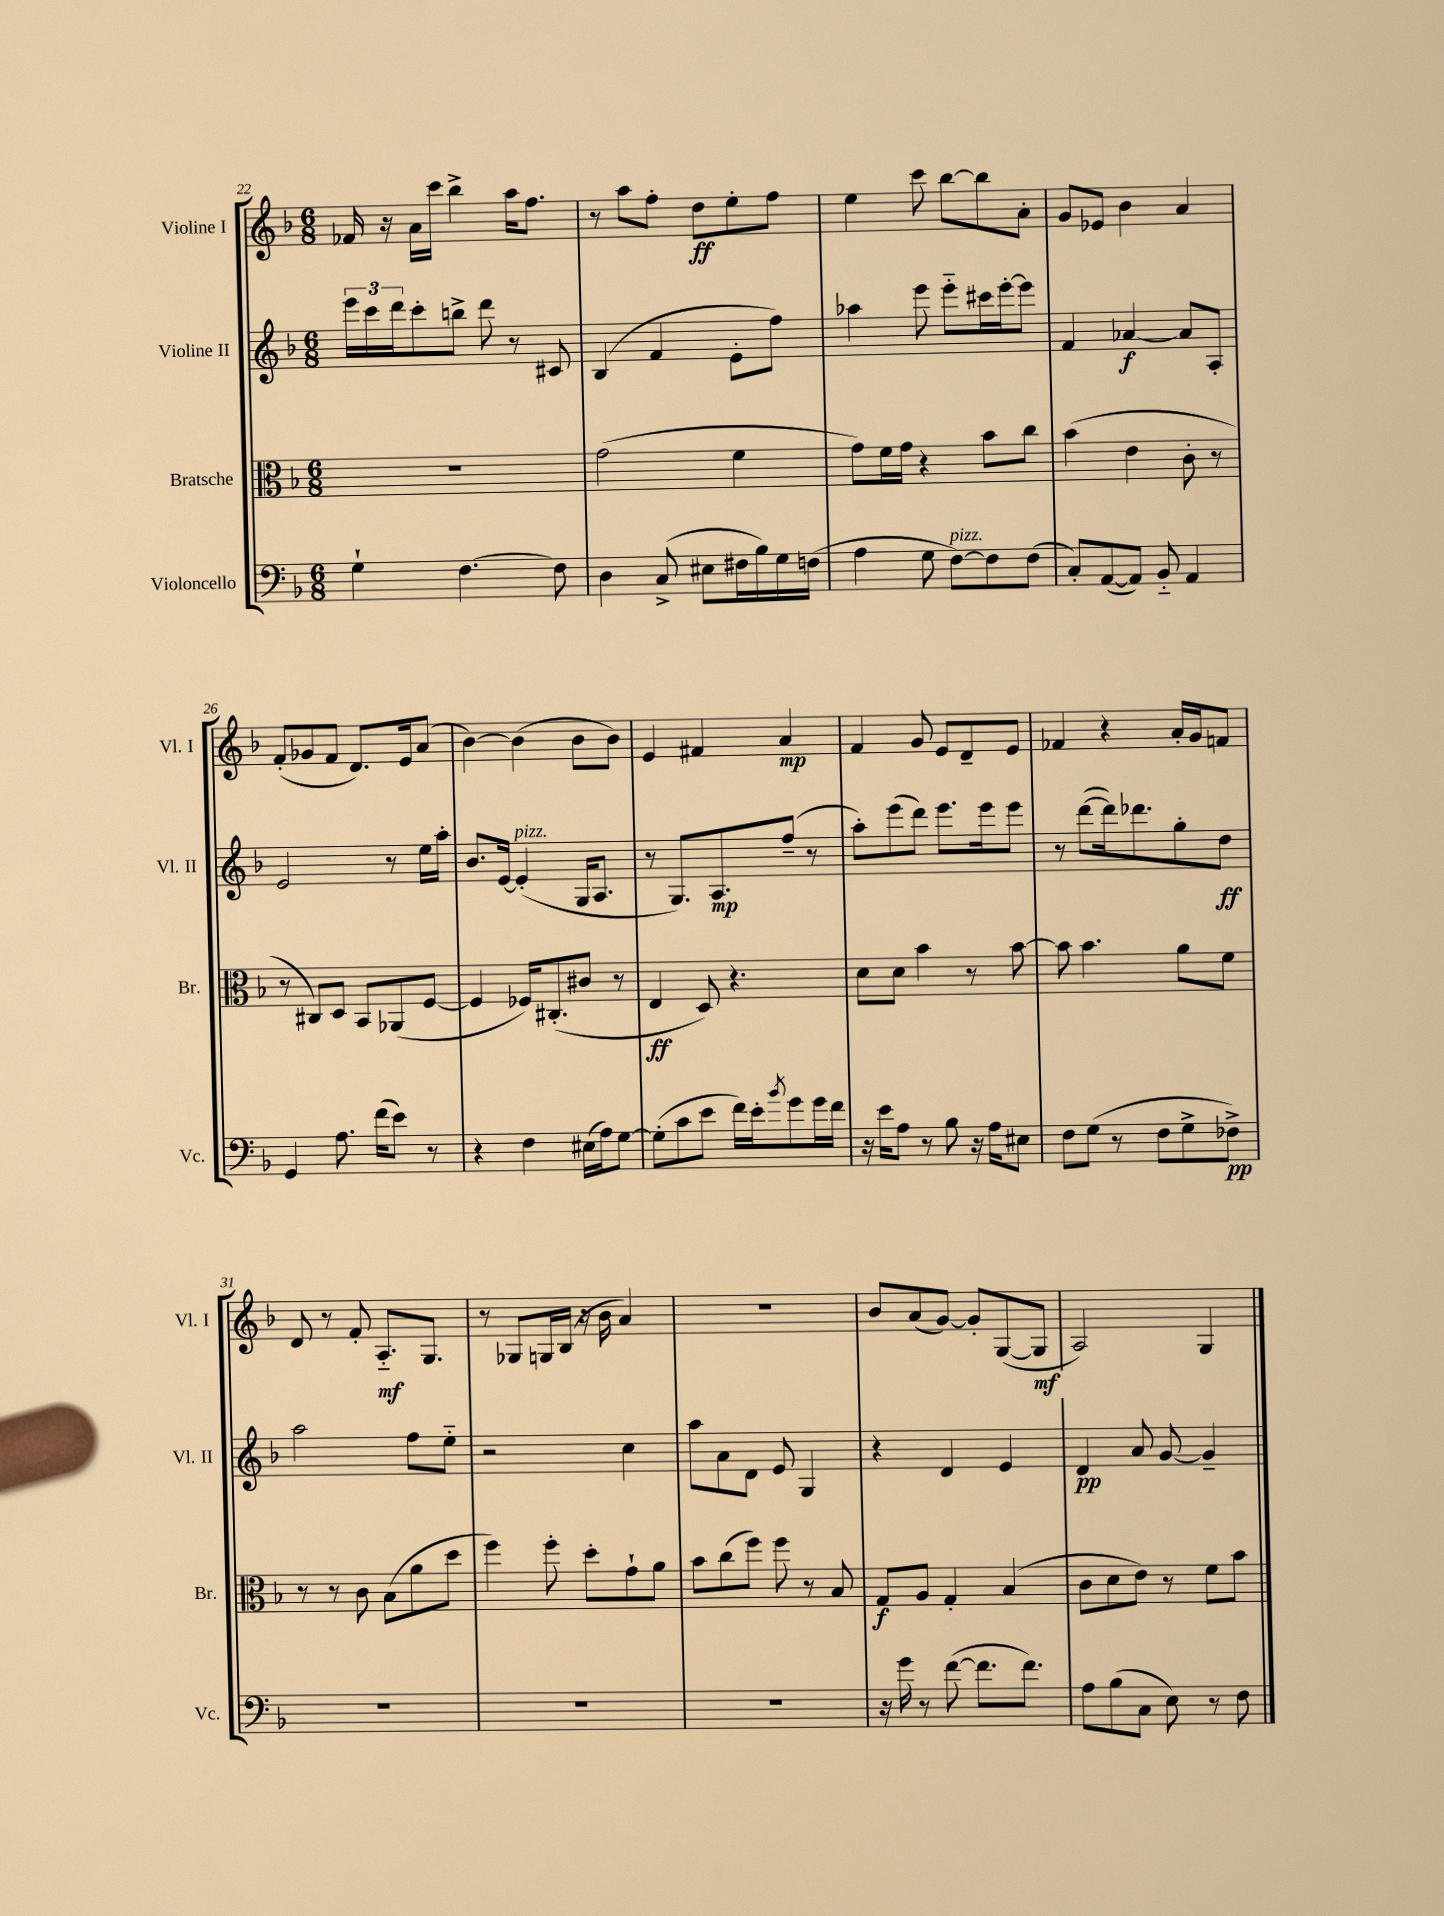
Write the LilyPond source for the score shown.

<<
\new StaffGroup <<
\new Staff = "s0" \with { instrumentName = "Violine I" shortInstrumentName = "Vl. I" } {
    \clef treble \key f \major \numericTimeSignature \time 6/8
    fes'16 r16 a'16 c'''16 bes''4-> a''16 f''8. |
    r8 a''8 f''8-. d''8\ff e''8-. f''8 |
    e''4 c'''8 bes''8~ bes''8 a'8-. |
    g'8 ees'8 bes'4 a'4 |
    f'8-.( ges'8 f'8 d'8.) e'16 a'8( |
    bes'4~) bes'4( bes'8 bes'8) |
    e'4 fis'4 a'4\mp |
    f'4 g'8 e'8 d'8-- e'8 |
    fes'4 r4 a'16-. g'16 f'8 |
    d'8 r8 f'8-. a8.-_\mf g8. |
    r8 ges8 g16 bes16( r16 bes'16 a'4) |
    R2. |
    bes'8 a'8( g'8~) g'8-. g8~( g8\mf |
    a2) g4 \bar "|." |
}
\new Staff = "s1" \with { instrumentName = "Violine II" shortInstrumentName = "Vl. II" } {
    \clef treble \key f \major \numericTimeSignature \time 6/8
    \tuplet 3/2 { e'''16 c'''16 d'''16 } c'''8-. b''8-> d'''8 r8 cis'8 |
    bes4( f'4 e'8-. f''8) |
    aes''4 e'''8 e'''8-_ cis'''16 e'''16~-. e'''8 |
    f'4 aes'4~\f aes'8 a8-. |
    e'2 r8 e''16 a''16-. |
    bes'8. e'16~ e'4-.^\markup { \italic "pizz." }( g16 a8. |
    r8 g8.) a8.\mp f''8--( r8 |
    a''8-.) e'''8( d'''8) e'''8. e'''16 e'''8 |
    r8 d'''8~( d'''16) des'''8. g''8-. d''8\ff |
    a''2 f''8 e''8-_ |
    r2 c''4 |
    a''8 a'8 d'8 e'8 g4 |
    r4 d'4 e'4 |
    d'4\pp a'8 g'8~ g'4-- \bar "|." |
}
\new Staff = "s2" \with { instrumentName = "Bratsche" shortInstrumentName = "Br." } {
    \clef alto \key f \major \numericTimeSignature \time 6/8
    R2. |
    g'2( f'4 |
    g'8) f'16 g'16 r4 bes'8 c''8 |
    bes'4( e'4 c'8-. r8 |
    r8 cis8) d8 bes,8 aes,8( f8~ |
    f4 fes16) cis8.-.( cis'8 r8 |
    e4\ff d8) r4. |
    d'8 d'8 bes'4 r8 bes'8~ |
    bes'8 bes'4. a'8 f'8 |
    r8 r8 c'8 bes8( a'8 d''8 |
    f''4) f''8-. d''8-. g'8-! a'8 |
    bes'8 c''8( f''8) f''8 r8 bes8 |
    g8\f a8 g4-. bes4( |
    c'8 d'8 e'8) r8 f'8 bes'8 \bar "|." |
}
\new Staff = "s3" \with { instrumentName = "Violoncello" shortInstrumentName = "Vc." } {
    \clef bass \key f \major \numericTimeSignature \time 6/8
    g4-! f4.~ f8 |
    d4 c8->( eis8 fis16 bes16) g16 f16( |
    a4 g8 f8~^\markup { \italic "pizz." }) f8 f8( |
    c8-.) a,8~( a,8) bes,8-_ a,4 |
    g,4 a8. f'16( e'8) r8 |
    r4 f4 eis16( a16) g8~ |
    g8-.( c'8 e'8 f'16) e'16-. \acciaccatura { bes'8 } g'8 g'16 f'16 |
    r16 e'16 a8 r8 bes8 r16 a16 eis8 |
    f8 g8( r8 f8 g8-> fes8->\pp) |
    R2. |
    R2. |
    R2. |
    r16 g'16 r8 f'8~( f'8. f'8.) |
    a8 bes8( c8 e8) r8 f8 \bar "|." |
}
>>
>>
\layout { \context { \Score currentBarNumber = #22 } }
